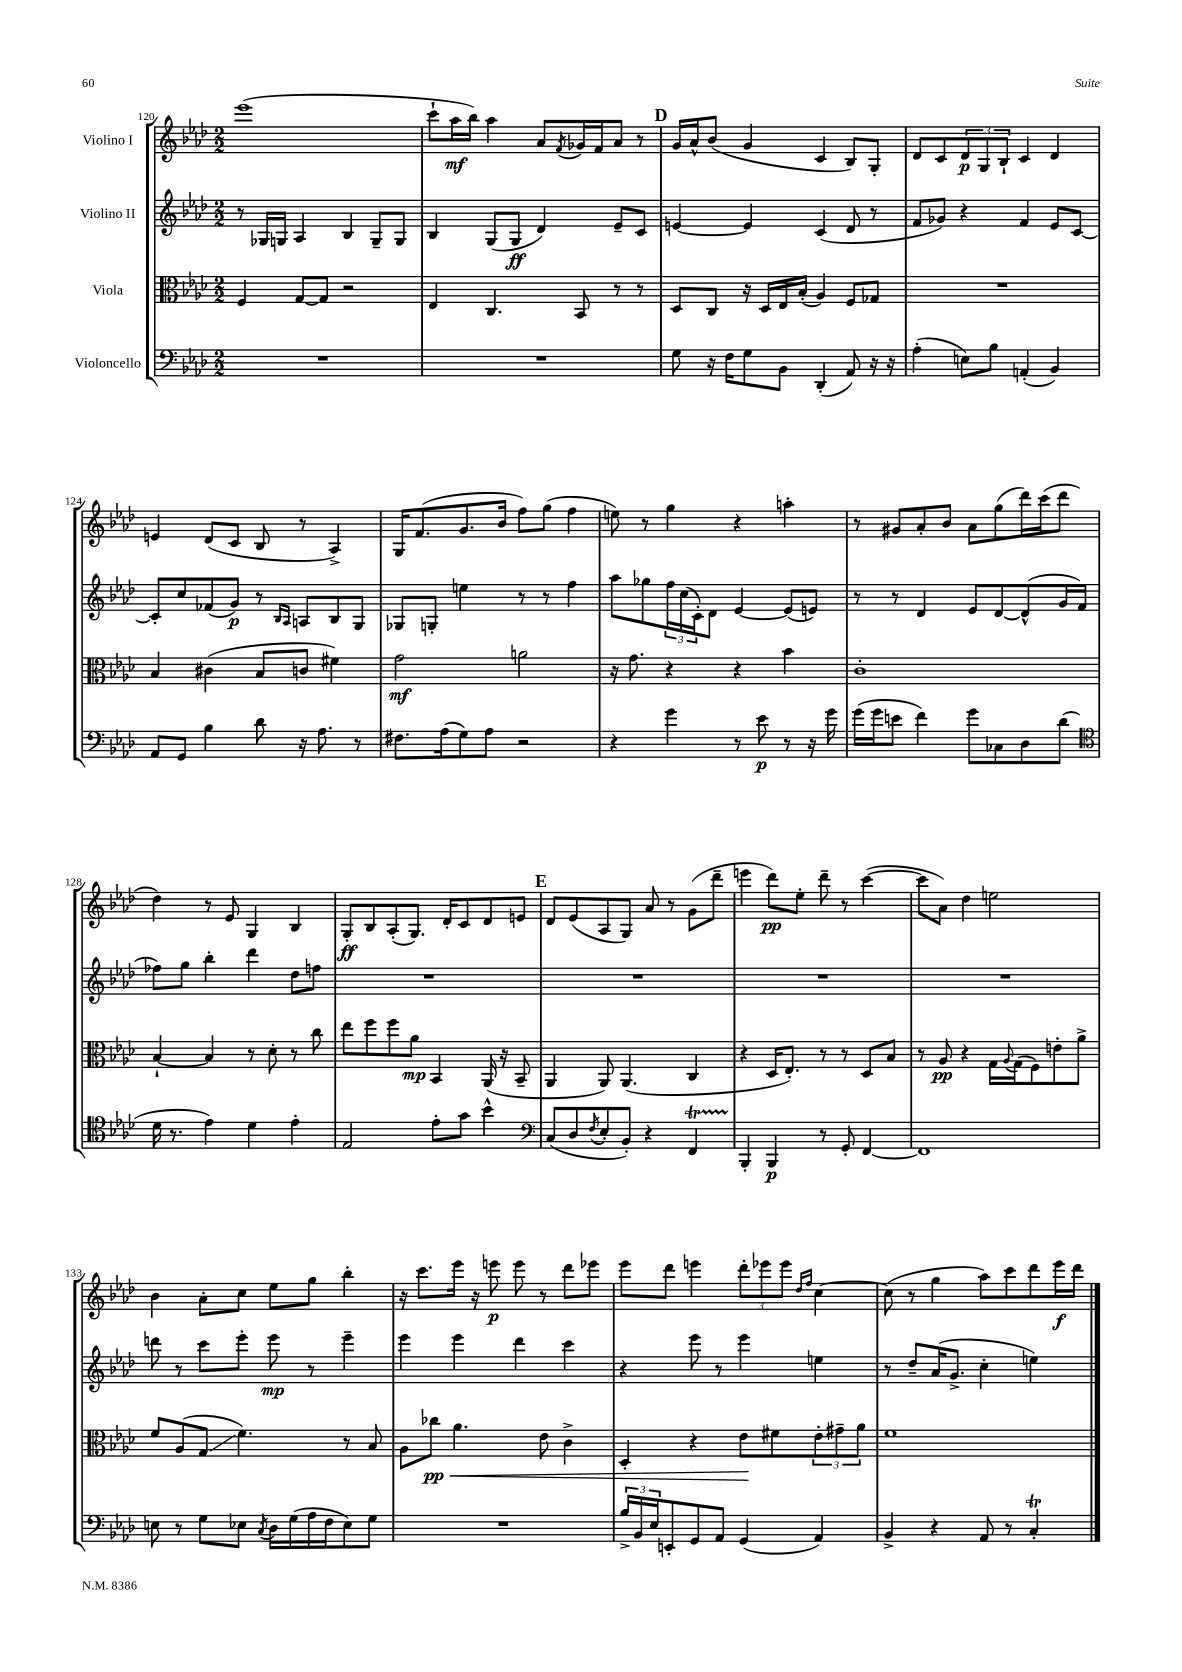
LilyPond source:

<<
\new StaffGroup <<
\new Staff = "s0" \with { instrumentName = "Violino I" } {
    \clef treble \key aes \major \numericTimeSignature \time 2/2
    ees'''1( |
    c'''8-! aes''16\mf bes''16) aes''4 aes'8 \acciaccatura { f'8 } ges'16 f'16 aes'8 r8 |
    \mark \markup { \bold "D" } g'16 aes'16-^ bes'8( g'4 c'4 bes8) g8-. |
    des'8 c'8 \tuplet 3/2 { des'8\p g8 bes8-! } c'4 des'4 |
    e'4 des'8( c'8 bes8 r8 aes4->) |
    g16 f'8.( g'8. bes'16 f''8) g''8( f''4 |
    e''8) r8 g''4 r4 a''4-. |
    r8 gis'8 aes'8-. bes'8 aes'8 g''8( des'''16) c'''16( des'''8 |
    des''4) r8 ees'8 g4 bes4 |
    g8-.\ff bes8 aes8-.( g8.) des'16-. c'8 des'8 e'8 |
    \mark \markup { \bold "E" } des'8 ees'8( aes8 g8) aes'8 r8 g'8( des'''8-- |
    e'''4 des'''8\pp) ees''8-. des'''8-- r8 c'''4~( |
    c'''8 aes'8) des''4 e''2 |
    bes'4 aes'8-. c''8 ees''8 g''8 bes''4-. |
    r16 c'''8. ees'''16 r16 e'''8\p e'''8 r8 des'''8 ees'''8 |
    ees'''8 des'''8 e'''4 \tuplet 3/2 { des'''8-. ees'''8 ees'''8 } \grace { des''16 f''16 } c''4~ |
    c''8( r8 g''4 aes''8) c'''8 des'''8 ees'''16\f des'''16 \bar "|." |
}
\new Staff = "s1" \with { instrumentName = "Violino II" } {
    \clef treble \key aes \major \numericTimeSignature \time 2/2
    r8 ges16 g16 aes4 bes4 g8-- g8 |
    bes4 g8( g8\ff des'4) ees'8-- c'8 |
    \mark \markup { \bold "D" } e'4~ e'4 c'4( des'8 r8 |
    f'8 ges'8) r4 f'4 ees'8 c'8~ |
    c'8-. c''8 fes'8( g'8\p) r8 \grace { bes16 aes16 } a8 bes8 g8 |
    ges8 g8-. e''4 r8 r8 f''4 |
    aes''8 ges''8 \tuplet 3/2 { f''16 c''16( c'16-.) } des'8 ees'4~ ees'8( e'8) |
    r8 r8 des'4 ees'8 des'8~ des'8-^( g'16 f'16 |
    fes''8) g''8 bes''4-. des'''4 des''8 f''8 |
    R1 |
    \mark \markup { \bold "E" } R1 |
    R1 |
    R1 |
    d'''8 r8 c'''8 ees'''8-. ees'''8\mp r8 ees'''4-- |
    ees'''4 ees'''4 des'''4 c'''4 |
    r4 ees'''8 r8 ees'''4 e''4 |
    r8 des''8-- aes'16( g'8.-> c''4-. e''4) \bar "|." |
}
\new Staff = "s2" \with { instrumentName = "Viola" } {
    \clef alto \key aes \major \numericTimeSignature \time 2/2
    f4 g8~ g8 r2 |
    ees4 c4. bes,8 r8 r8 |
    \mark \markup { \bold "D" } des8 c8 r16 des16 ees16 bes16-.( aes4) f8 ges8 |
    R1 |
    bes4 cis'4( bes8 c'8 fis'4) |
    g'2\mf a'2 |
    r16 g'8. r4 r4 bes'4 |
    c'1-. |
    bes4~-! bes4 r8 des'8-. r8 c''8 |
    ees''8 f''8 f''8 aes'8\mp bes,4 aes,16( r16 bes,8-- |
    \mark \markup { \bold "E" } aes,4 aes,8) aes,4.( c4 |
    r4 des16 ees8.-.) r8 r8 des8 bes8 |
    r8 aes8\pp r4 g16 \appoggiatura { aes8 } g16( f8) e'8-. aes'8-> |
    f'8 aes8( g8\glissando f'4.) r8 bes8 |
    aes8 ces''8\pp\< aes'4. ees'8 c'4-> |
    des4-. r4 ees'8\! fis'8 \tuplet 3/2 { ees'8-. gis'8-- aes'8 } |
    f'1 \bar "|." |
}
\new Staff = "s3" \with { instrumentName = "Violoncello" } {
    \clef bass \key aes \major \numericTimeSignature \time 2/2
    R1 |
    R1 |
    \mark \markup { \bold "D" } g8 r16 f16 g8 bes,8 des,4-.( aes,8) r16 r16 |
    aes4-.( e8) bes8 a,4-.( bes,4) |
    aes,8 g,8 bes4 des'8 r16 aes8. r8 |
    fis8. aes16( g8) aes8 r2 |
    r4 g'4 r8 ees'8\p r8 r16 g'16 |
    g'16( g'16 e'8 f'4) g'8 ces8 des8 des'8( |
    \clef tenor des'16 r8. ees'4) des'4 ees'4-. |
    ees2 ees'8-. g'8 bes'4-^ |
    \mark \markup { \bold "E" } \clef bass c8( des8 \acciaccatura { f8 } ees8-. bes,8-.) r4 f,4\startTrillSpan |
    bes,,4-.\stopTrillSpan bes,,4\p r8 g,8-. f,4~ |
    f,1 |
    e8 r8 g8 ees8 \acciaccatura { c8 } des16 g16( aes16 f16 ees8) g8 |
    R1 |
    \tuplet 3/2 { bes16-> bes,16 ees16 } e,8-. g,8 aes,8 g,4( aes,4) |
    bes,4-> r4 aes,8 r8 c4-.\trill \bar "|." |
}
>>
>>
\layout { \context { \Score currentBarNumber = #120 } }
